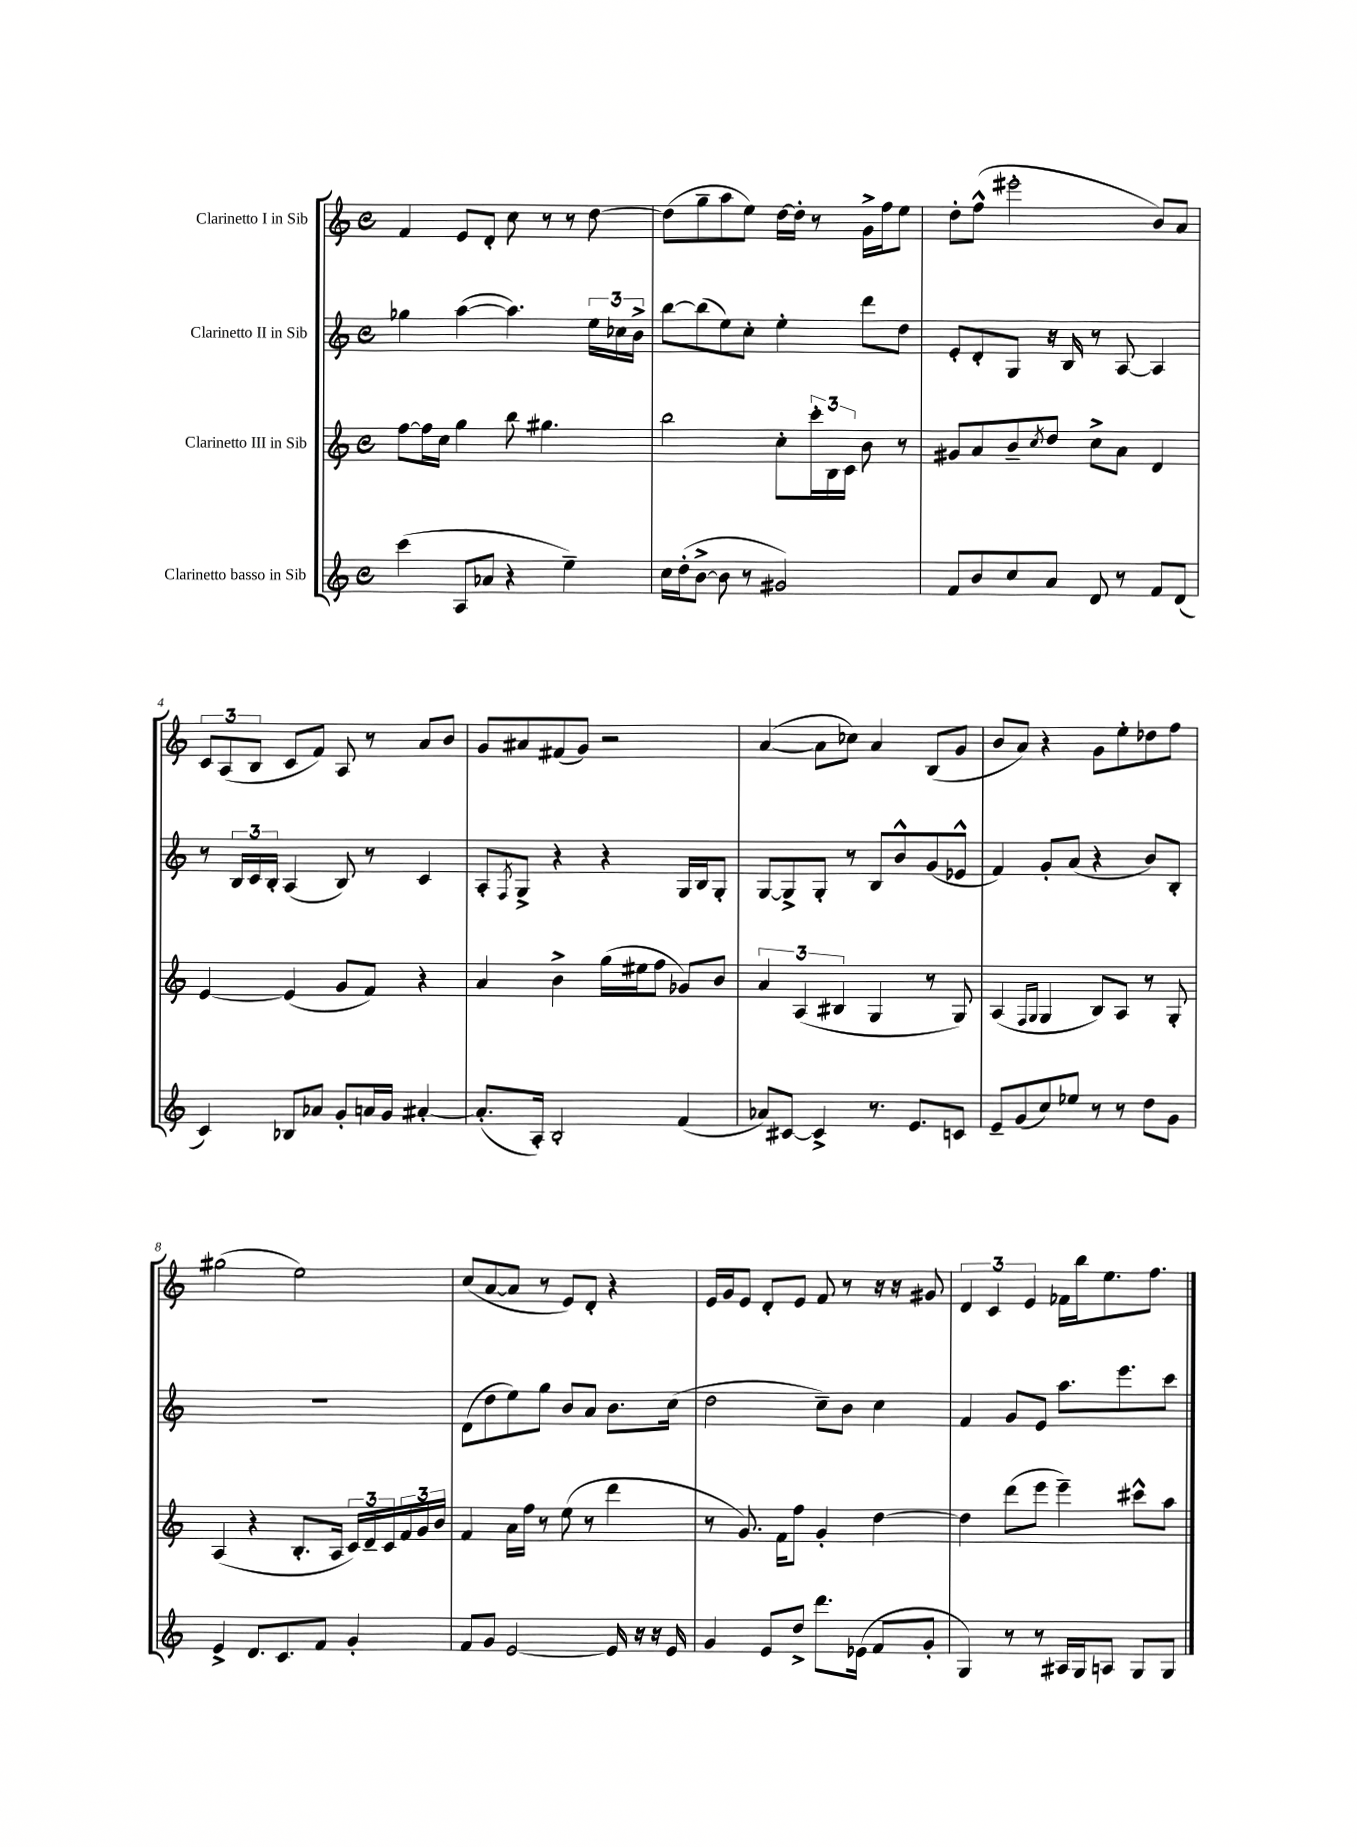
<<
\new StaffGroup <<
\new Staff = "s0" \with { instrumentName = "Clarinetto I in Sib" } {
    \clef treble \key c \major \defaultTimeSignature \time 4/4
    f'4 e'8 d'8-. c''8 r8 r8 d''8~ |
    d''8( g''8-- a''8 e''8) d''16~ d''16-. r8 g'16-> f''16 e''8 |
    d''8-. f''8-^( eis'''2-. b'8) a'8 |
    \tuplet 3/2 { c'8 a8( b8 } c'8 f'8) a8 r8 a'8 b'8 |
    g'8 ais'8 fis'8( g'8) r2 |
    a'4~( a'8 ces''8) a'4 b8( g'8 |
    b'8 a'8) r4 g'8 e''8-. des''8 f''8 |
    gis''2( e''2) |
    c''8( a'8~ a'8 r8 e'8) d'8-. r4 |
    e'16 g'16 e'8 d'8-. e'8 f'8 r8 r16 r16 gis'8 |
    \tuplet 3/2 { d'4 c'4 e'4 } fes'16 b''16 e''8. f''8. \bar "|." |
}
\new Staff = "s1" \with { instrumentName = "Clarinetto II in Sib" } {
    \clef treble \key c \major \defaultTimeSignature \time 4/4
    ges''4 a''4~( a''4.) \tuplet 3/2 { e''16 ces''16 b'16-> } |
    b''8~ b''8( e''8) c''8-. e''4-. d'''8 d''8 |
    e'8-. d'8-. g8 r16 b16 r8 a8~ a4 |
    r8 \tuplet 3/2 { b16 c'16 b16-. } a4( b8) r8 c'4 |
    a8-. \acciaccatura { f8 } g8-> r4 r4 g16 b16 g8-. |
    g8~ g8-> g8-. r8 b8 b'8-^ g'8( ees'8-^ |
    f'4) g'8-. a'8( r4 b'8) b8-. |
    R1 |
    d'8( d''8 e''8) g''8 b'8 a'8 b'8. c''16( |
    d''2 c''8--) b'8 c''4 |
    f'4 g'8 e'8 a''8. e'''8. c'''8 \bar "|." |
}
\new Staff = "s2" \with { instrumentName = "Clarinetto III in Sib" } {
    \clef treble \key c \major \defaultTimeSignature \time 4/4
    f''8~ f''16 c''16 g''4 b''8 gis''4. |
    b''2 c''8-. \tuplet 3/2 { c'''16-. b16 c'16 } b'8 r8 |
    gis'8 a'8 b'8-- \acciaccatura { c''8 } d''8 c''8-> a'8 d'4 |
    e'4~ e'4( g'8 f'8) r4 |
    a'4 b'4-> g''16( eis''16 f''8 ges'8) b'8 |
    \tuplet 3/2 { a'4 a4( bis4 } g4 r8 g8) |
    a4( \grace { f16 g16 } g4 b8) a8 r8 g8-. |
    a4( r4 b8.-. a16 \tuplet 3/2 { c'16) d'16-- c'16 } \tuplet 3/2 { f'16 g'16 b'16 } |
    f'4 a'16 f''16 r8 e''8( r8 d'''4 |
    r8 g'8.) f'16 f''8 g'4-. d''4~ |
    d''4 d'''8( e'''8 e'''4--) cis'''8-^ a''8 \bar "|." |
}
\new Staff = "s3" \with { instrumentName = "Clarinetto basso in Sib" } {
    \clef treble \key c \major \defaultTimeSignature \time 4/4
    c'''4( a8 aes'8 r4 e''4--) |
    c''16 d''16-.( b'8~-> b'8 r8 gis'2) |
    f'8 b'8 c''8 a'8 d'8 r8 f'8 d'8( |
    c'4) bes8 aes'8 g'8-. a'16 g'16 ais'4~-. |
    ais'8.-.( a16-.) b2-. f'4( |
    aes'8) cis'8~ cis'4-> r8. e'8. c'8 |
    e'8-- g'8( c''8) ees''8 r8 r8 d''8 g'8 |
    e'4-> d'8. c'8. f'8 g'4-. |
    f'8 g'8 e'2~ e'16 r16 r16 e'16 |
    g'4 e'8 d''8-> d'''8. ees'16( f'8 g'8-. |
    g4) r8 r8 ais16 g16 a8 g8 g8 \bar "|." |
}
>>
>>
